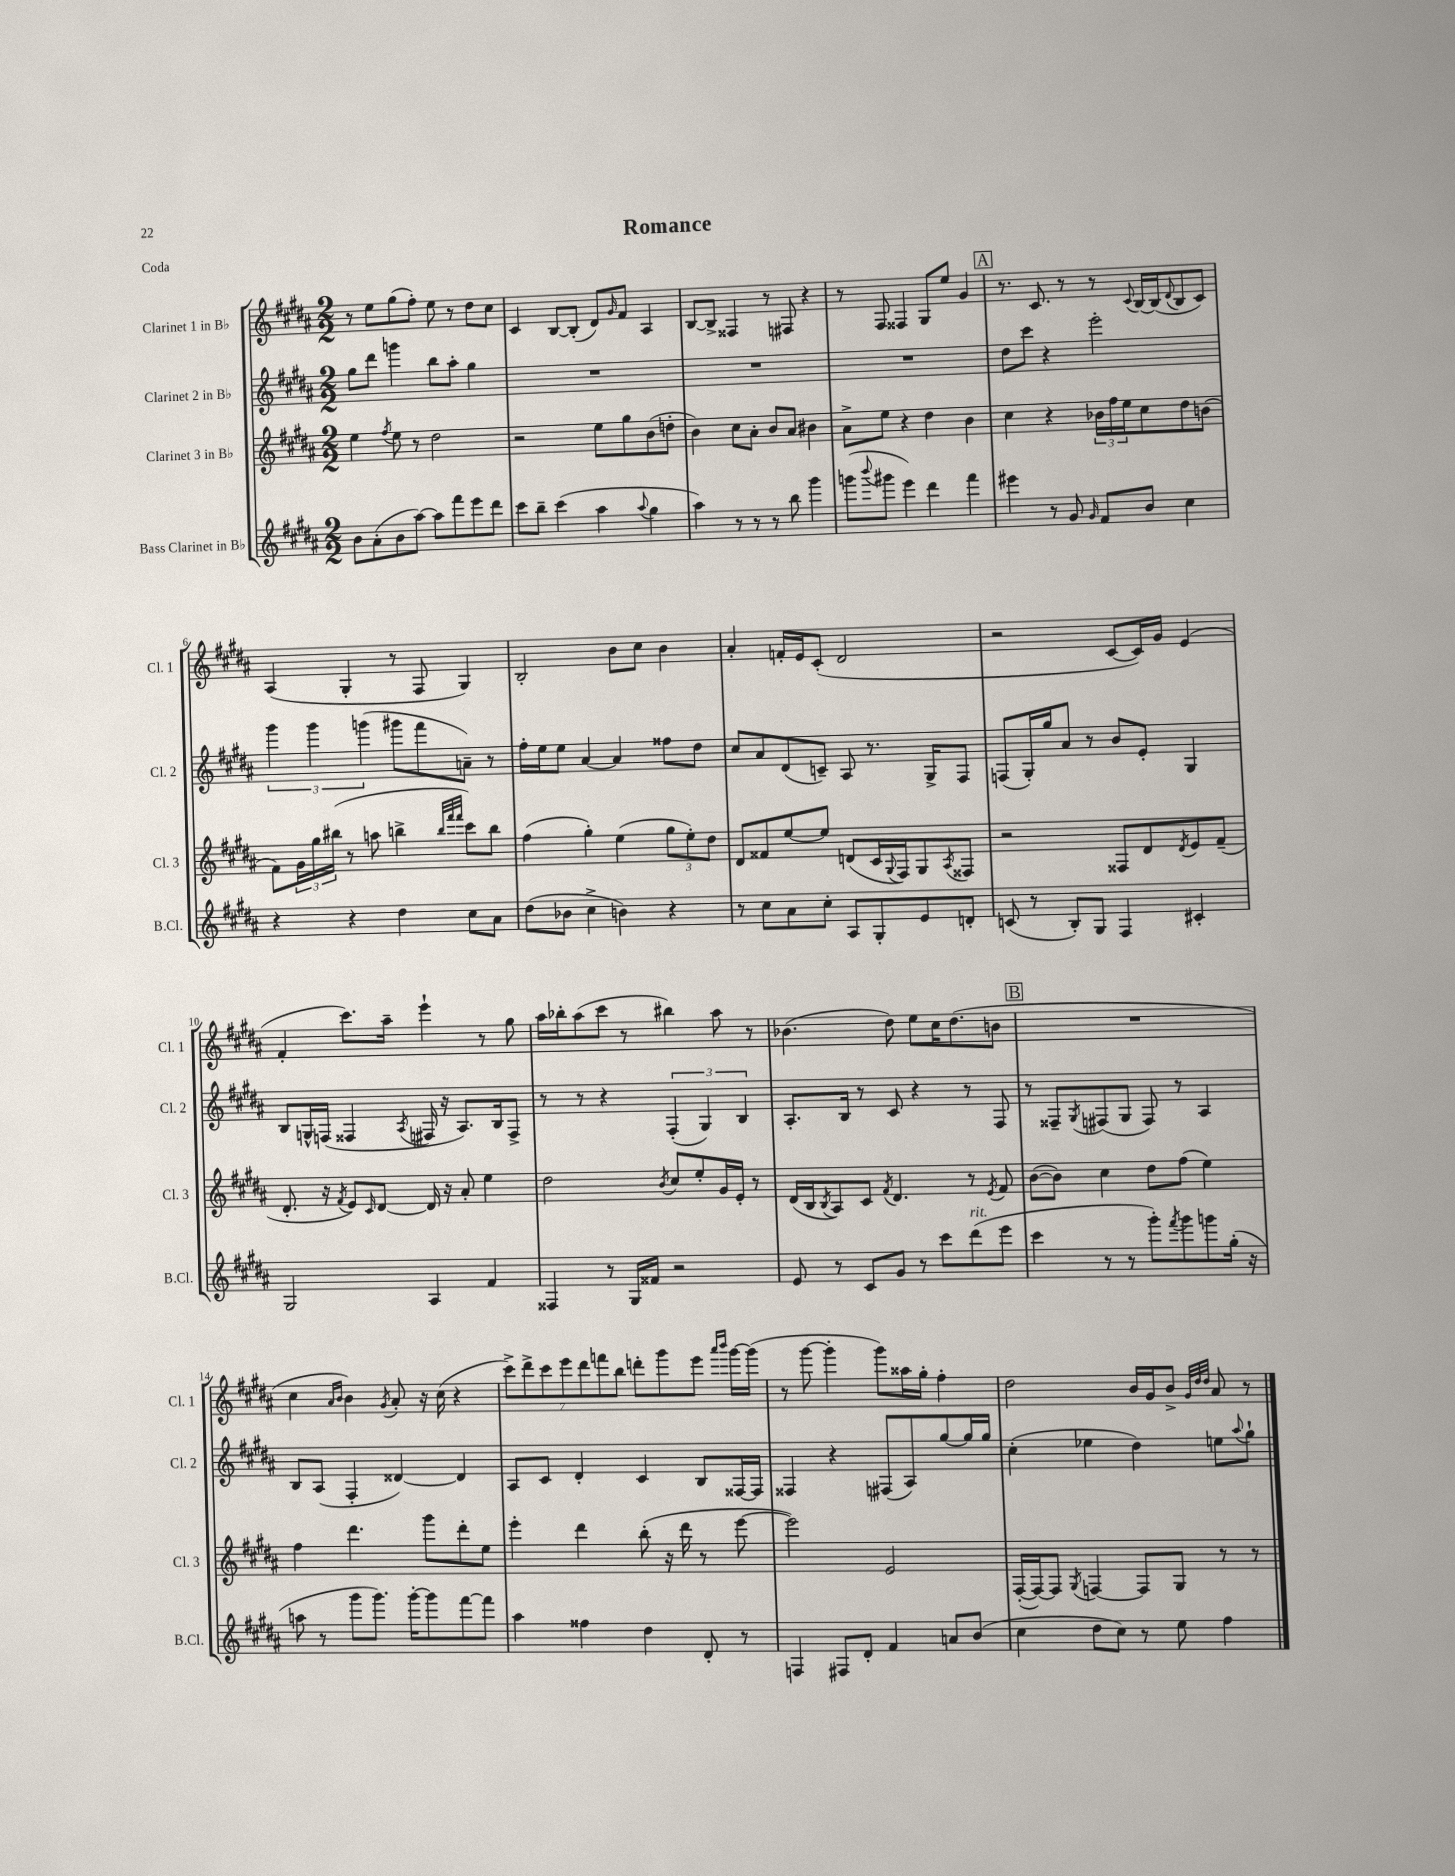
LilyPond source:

\header { title = "Romance" piece = "Coda" }
<<
\new StaffGroup <<
\new Staff = "s0" \with { instrumentName = "Clarinet 1 in Bb" shortInstrumentName = "Cl. 1" } {
    \clef treble \key b \major \numericTimeSignature \time 2/2
    r8 e''8 gis''8( fis''8-.) e''8 r8 dis''8 cis''8 |
    cis'4 b8~ b8-.( dis'8) \grace { gis'16 } fis'8 ais4 |
    b8~ b8-> fisis4 r8 fis8 r4 |
    r8 fis8 fisis4 gis8 e''8 gis'4 |
    \mark \markup { \box "A" } r8. cis'8. r8 r8 \appoggiatura { cis'8 } b16~ b16( \appoggiatura { dis'8 } b8 cis'8) |
    ais4( gis4-. r8 fis8 gis4) |
    b2-. b'8 cis''8 b'4 |
    ais'4-. f'16-. e'16 cis'8-.( dis'2 |
    r2 cis'8~ cis'16) gis'16 e'4( |
    fis'4-. cis'''8.) ais''16-- e'''4-! r8 gis''8 |
    ais''16 bes''16-. ais''8( cis'''8 r8 bis''4) ais''8 r8 |
    bes'4.( dis''8) e''8 cis''16 dis''8.( b'8 |
    \mark \markup { \box "B" } R1 |
    cis''4 \grace { ais'16 b'16 } b'4) \acciaccatura { gis'8 } ais'8-. r16 cis''16( r4 |
    \tuplet 7/4 { cis'''8->) dis'''8-> cis'''8 e'''8 dis'''8 f'''8 b''8 } d'''8-. gis'''8 e'''8 \grace { ais'''16 b'''16 } gis'''16~ gis'''16( |
    r8 gis'''8~ gis'''4-. gis'''8) aisis''16 gis''16-. fis''4-. |
    dis''2 b'16 gis'16 b'8-> \grace { gis'32 dis''32 dis''32 } ais'8 r8 \bar "|." |
}
\new Staff = "s1" \with { instrumentName = "Clarinet 2 in Bb" shortInstrumentName = "Cl. 2" } {
    \clef treble \key b \major \numericTimeSignature \time 2/2
    gis''8 dis'''8 g'''4 b''8 ais''8-. gis''4 |
    R1 |
    R1 |
    R1 |
    \mark \markup { \box "A" } dis''8 cis'''8 r4 e'''2-. |
    \tuplet 3/2 { gis'''4 gis'''4 g'''4( } gis'''8 fis'''8 a'8--) r8 |
    fis''16-. e''16 e''8 ais'4~ ais'4 fisis''8 dis''8 |
    cis''8 ais'8 dis'8( c'8--) ais8 r8. gis16-> fis8 |
    f8( gis16-.) gis''16 ais'8 r8 b'8 e'8-. gis4 |
    b8 g16-^ f16( fisis4 \acciaccatura { ais8 } fis16 r16 ais8.) b16 fis8-> |
    r8 r8 r4 \tuplet 3/2 { fis4-.( gis4) b4 } |
    ais8.-. b16 r8 cis'8 r4 r8 fis8 |
    \mark \markup { \box "B" } r8 fisis8-- \acciaccatura { gis8 } fis8( gis8 fis8) r8 ais4 |
    b8 ais8( fis4-. disis'4~) disis'4 |
    ais8 cis'8 dis'4-. cis'4 b8 fisis16~ fisis16 |
    fisis4 r4 fis8( ais8) gis''8~ gis''16 gis''16 |
    cis''4-.( ees''4 dis''4) e''8 \appoggiatura { ais''8 } gis''8-! \bar "|." |
}
\new Staff = "s2" \with { instrumentName = "Clarinet 3 in Bb" shortInstrumentName = "Cl. 3" } {
    \clef treble \key b \major \numericTimeSignature \time 2/2
    e''4 \acciaccatura { fis''8 } e''8 r8 dis''2 |
    r2 e''8 gis''8 b'8( d''8-. |
    b'4) cis''8 ais'8-. b'8 ais'8 bis'4 |
    ais'8-> e''8 r4 dis''4 b'4 |
    \mark \markup { \box "A" } cis''4 r4 \tuplet 3/2 { bes'16 fis''16 e''16 } cis''8 dis''8 b'8( |
    fis'8) \tuplet 3/2 { gis'16 gis''16 bis''16( } r8 a''8 b''4-> \grace { b''32 fis'''32 fis'''32 } cis'''8) b''8 |
    fis''4( gis''4-.) e''4( \tuplet 3/2 { gis''8 e''8-.) dis''8 } |
    dis'8 fisis'8 e''8~ e''8 d'8( cis'16 \appoggiatura { gis8 } fis16) gis8 \acciaccatura { ais8 } fisis8 |
    r2 fisis8 dis'8 \acciaccatura { dis'8 } e'8 fis'8--( |
    dis'8.-. r16 \acciaccatura { fis'8 } e'8) \grace { cis'16 } dis'8~ dis'16 r16 ais'8-. e''4 |
    dis''2 \acciaccatura { b'8 } cis''8 e''8-. gis'16 e'16-. r8 |
    dis'16( b16 \acciaccatura { b8 } ais8) cis'8 \acciaccatura { fis'8 } dis'4. r8 \acciaccatura { e'8 } fis'8 |
    \mark \markup { \box "B" } b'8~( b'8) cis''4 dis''8 fis''8( e''4) |
    fis''4 dis'''4. gis'''8 dis'''8-. e''8 |
    e'''4-. dis'''4 b''8-.( r16 dis'''16 r8 e'''8~ |
    e'''2) e'2 |
    fis16~-.( fis16~) fis8 \acciaccatura { gis8 } f4~ f8 gis8 r8 r8 \bar "|." |
}
\new Staff = "s3" \with { instrumentName = "Bass Clarinet in Bb" shortInstrumentName = "B.Cl." } {
    \clef treble \key b \major \numericTimeSignature \time 2/2
    b'8 ais'8-.( b'8 ais''8~) ais''8 fis'''8 e'''8 dis'''8 |
    cis'''8 b''8-- cis'''4( ais''4 \appoggiatura { ais''8 } gis''4 |
    ais''4) r8 r8 r8 b''8 gis'''4 |
    g'''8( \appoggiatura { b'''8 } gis'''8 e'''4) dis'''4 fis'''4 |
    \mark \markup { \box "A" } eis'''4 r8 gis'8 \grace { gis'16 } fis'8 b'8 cis''4 |
    r4 r4 dis''4 cis''8 ais'8 |
    dis''8( bes'8 cis''4-> b'4) r4 |
    r8 cis''8 ais'8 cis''8-. ais8 gis8-. e'8 d'8-. |
    c'8( r8 b8-.) gis8 fis4 cis'4-. |
    gis2 ais4 fis'4 |
    fisis4 r8 gis16 fisis'16 r2 |
    e'8 r8 cis'8 gis'8 r8 cis'''8 dis'''8^\markup { \italic "rit." }( e'''8 |
    \mark \markup { \box "B" } cis'''4 r8 r8 gis'''8-.) \acciaccatura { fis'''8 } gis'''8 g'''8 gis''16-.( r16 |
    a''8 r8 gis'''8 gis'''8.) gis'''16~-. gis'''8 fis'''8~ fis'''8 |
    ais''4 fisis''4 dis''4 dis'8-. r8 |
    f4 fis8 dis'8-. fis'4 a'8 b'8( |
    cis''4 dis''8 cis''8) r8 e''8 fis''4 \bar "|." |
}
>>
>>
